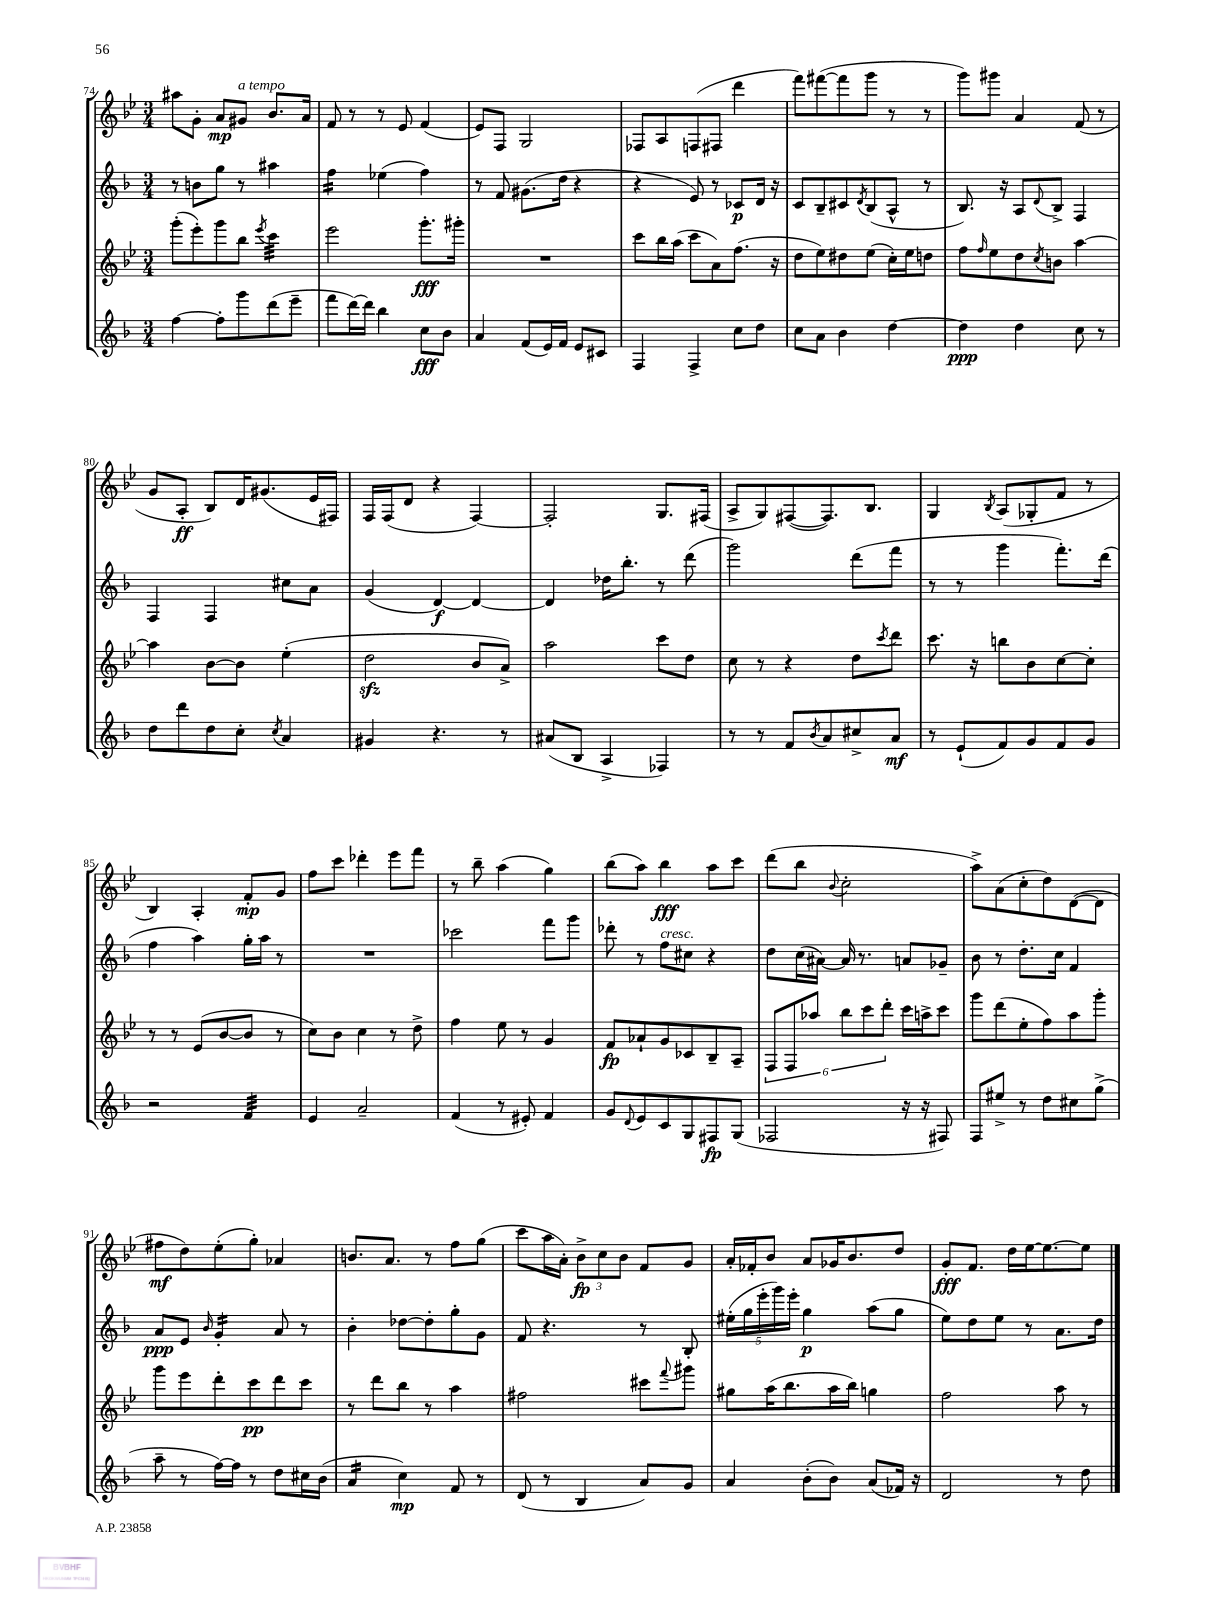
<<
\new StaffGroup <<
\new Staff = "s0" {
    \clef treble \key bes \major \numericTimeSignature \time 3/4
    ais''8 g'8-. a'8\mp gis'8^\markup { \italic "a tempo" } bes'8. a'16 |
    f'8 r8 r8 ees'8 f'4( |
    ees'8) f8 g2 |
    fes8 a8 f8( fis8 d'''4 |
    f'''8) fis'''8~( fis'''8 g'''8 r8 r8 |
    g'''8) gis'''8 a'4 f'8( r8 |
    g'8 a8-.\ff bes8) d'16 gis'8.( ees'16 fis16) |
    f16 f16( d'8 r4 f4~) |
    f2-. g8. fis16( |
    a8-> g8) fis8~( fis8.) bes8. |
    g4 \acciaccatura { bes8 } a8( ges8-. f'8 r8 |
    bes4) a4-. f'8-.\mp g'8 |
    f''8 c'''8 des'''4-. ees'''8 f'''8 |
    r8 bes''8-- a''4( g''4) |
    bes''8( a''8) bes''4\fff a''8 c'''8 |
    d'''8( bes''8 \appoggiatura { bes'8 } c''2-. |
    a''8->) a'8( c''8-. d''8) d'8~( d'8 |
    fis''8\mf d''8) ees''8-.( g''8-.) aes'4 |
    b'8. a'8. r8 f''8 g''8( |
    c'''8 a''16 a'16-.) \tuplet 3/2 { bes'8->\fp c''8 bes'8 } f'8 g'8 |
    a'16-. fes'16-. bes'8 a'8 ges'16 bes'8. d''8 |
    g'8-.\fff f'8. d''16 ees''16~ ees''8.~ ees''8 \bar "|." |
}
\new Staff = "s1" {
    \clef treble \key f \major \numericTimeSignature \time 3/4
    r8 b'8 g''8 r8 ais''4 |
    f''4:16 ees''4( f''4) |
    r8 f'8 gis'8.( d''16 r4 |
    r4 e'8) r8 ces'8\p d'16 r16 |
    c'8 bes8-- cis'8 \acciaccatura { d'8 } bes8( a8-^ r8 |
    bes8.) r16 a8 \appoggiatura { d'8 } bes8-> f4 |
    f4 f4 cis''8 a'8 |
    g'4( d'4~\f) d'4~ |
    d'4 des''16 bes''8.-. r8 d'''8( |
    g'''2) d'''8( f'''8 |
    r8 r8 g'''4 f'''8.-.) d'''16( |
    f''4 a''4) g''16-. a''16 r8 |
    R2. |
    ces'''2 f'''8 g'''8 |
    des'''8-. r8 f''8^\markup { \italic "cresc." } cis''8 r4 |
    d''8 c''16( ais'16~) ais'16 r8. a'8 ges'8-- |
    bes'8 r8 d''8.-. c''16 f'4 |
    a'8\ppp e'8 \grace { bes'16 } g'4:16-. a'8 r8 |
    bes'4-. des''8~ des''8-. g''8-. g'8 |
    f'8 r4. r8 bes8-. |
    \tuplet 5/4 { eis''16-.( g''16 e'''16-. g'''16) e'''16-. } g''4\p a''8( g''8 |
    e''8) d''8 e''8 r8 a'8. d''16 \bar "|." |
}
\new Staff = "s2" {
    \clef treble \key bes \major \numericTimeSignature \time 3/4
    g'''8-.( ees'''8-.) g'''8 bes''8 \acciaccatura { ees'''8 } c'''4:32 |
    ees'''2 g'''8.-.\fff gis'''16-. |
    R2. |
    c'''8 bes''16 a''16( c'''8 a'8) f''8.( r16 |
    d''8 ees''8) dis''8 ees''8( c''16-.) ees''16 d''8 |
    f''8 \grace { f''16 } ees''8 d''8 \acciaccatura { c''8 } b'8 a''4~ |
    a''4 bes'8~ bes'8 ees''4-.( |
    d''2\sfz bes'8 a'8->) |
    a''2 c'''8 d''8 |
    c''8 r8 r4 d''8 \acciaccatura { c'''8 } d'''8 |
    c'''8. r16 b''8 bes'8 c''8~ c''8-. |
    r8 r8 ees'8( bes'8~ bes'8 r8 |
    c''8) bes'8 c''4 r8 d''8-> |
    f''4 ees''8 r8 g'4 |
    f'8\fp aes'8-! g'8 ces'8 bes8-- a8-- |
    \tuplet 6/4 { f8 f8 aes''8 bes''8 c'''8 d'''8-. } c'''16 a''16-> c'''8 |
    g'''8 d'''8( ees''8-. f''8) a''8 g'''8-. |
    g'''8 ees'''8 d'''8-. c'''8\pp d'''8 c'''8 |
    r8 d'''8 bes''8 r8 a''4 |
    fis''2 cis'''8 \appoggiatura { f'''8 } gis'''8 |
    gis''8 a''16( bes''8. a''16 bes''16) g''4 |
    f''2 a''8 r8 \bar "|." |
}
\new Staff = "s3" {
    \clef treble \key f \major \numericTimeSignature \time 3/4
    f''4~ f''8-. g'''8 d'''8( e'''8-- |
    f'''8 d'''16~) d'''16 bes''4 c''8\fff bes'8 |
    a'4 f'8( e'16) f'16 e'8 cis'8 |
    f4 f4-> c''8 d''8 |
    c''8 a'8 bes'4 d''4~ |
    d''4\ppp d''4 c''8 r8 |
    d''8 d'''8 d''8 c''8-. \acciaccatura { c''8 } a'4 |
    gis'4 r4. r8 |
    ais'8( bes8 a4-> fes4) |
    r8 r8 f'8 \acciaccatura { bes'8 } a'8 cis''8-> a'8\mf |
    r8 e'8-!( f'8) g'8 f'8 g'8 |
    r2 f'4:32 |
    e'4 a'2-- |
    f'4( r8 eis'8-.) f'4 |
    g'8 \appoggiatura { d'8 } e'8 c'8 g8 fis8\fp g8( |
    fes2 r16 r16 fis8) |
    f8 eis''8-> r8 d''8 cis''8 g''8->( |
    a''8-- r8 f''16~) f''16 r8 d''8 cis''16 bes'16( |
    a'4:16 c''4\mp) f'8 r8 |
    d'8( r8 bes4 a'8) g'8 |
    a'4 bes'8-.( bes'8) a'8( fes'16) r16 |
    d'2 r8 d''8 \bar "|." |
}
>>
>>
\layout { \context { \Score currentBarNumber = #74 } }
